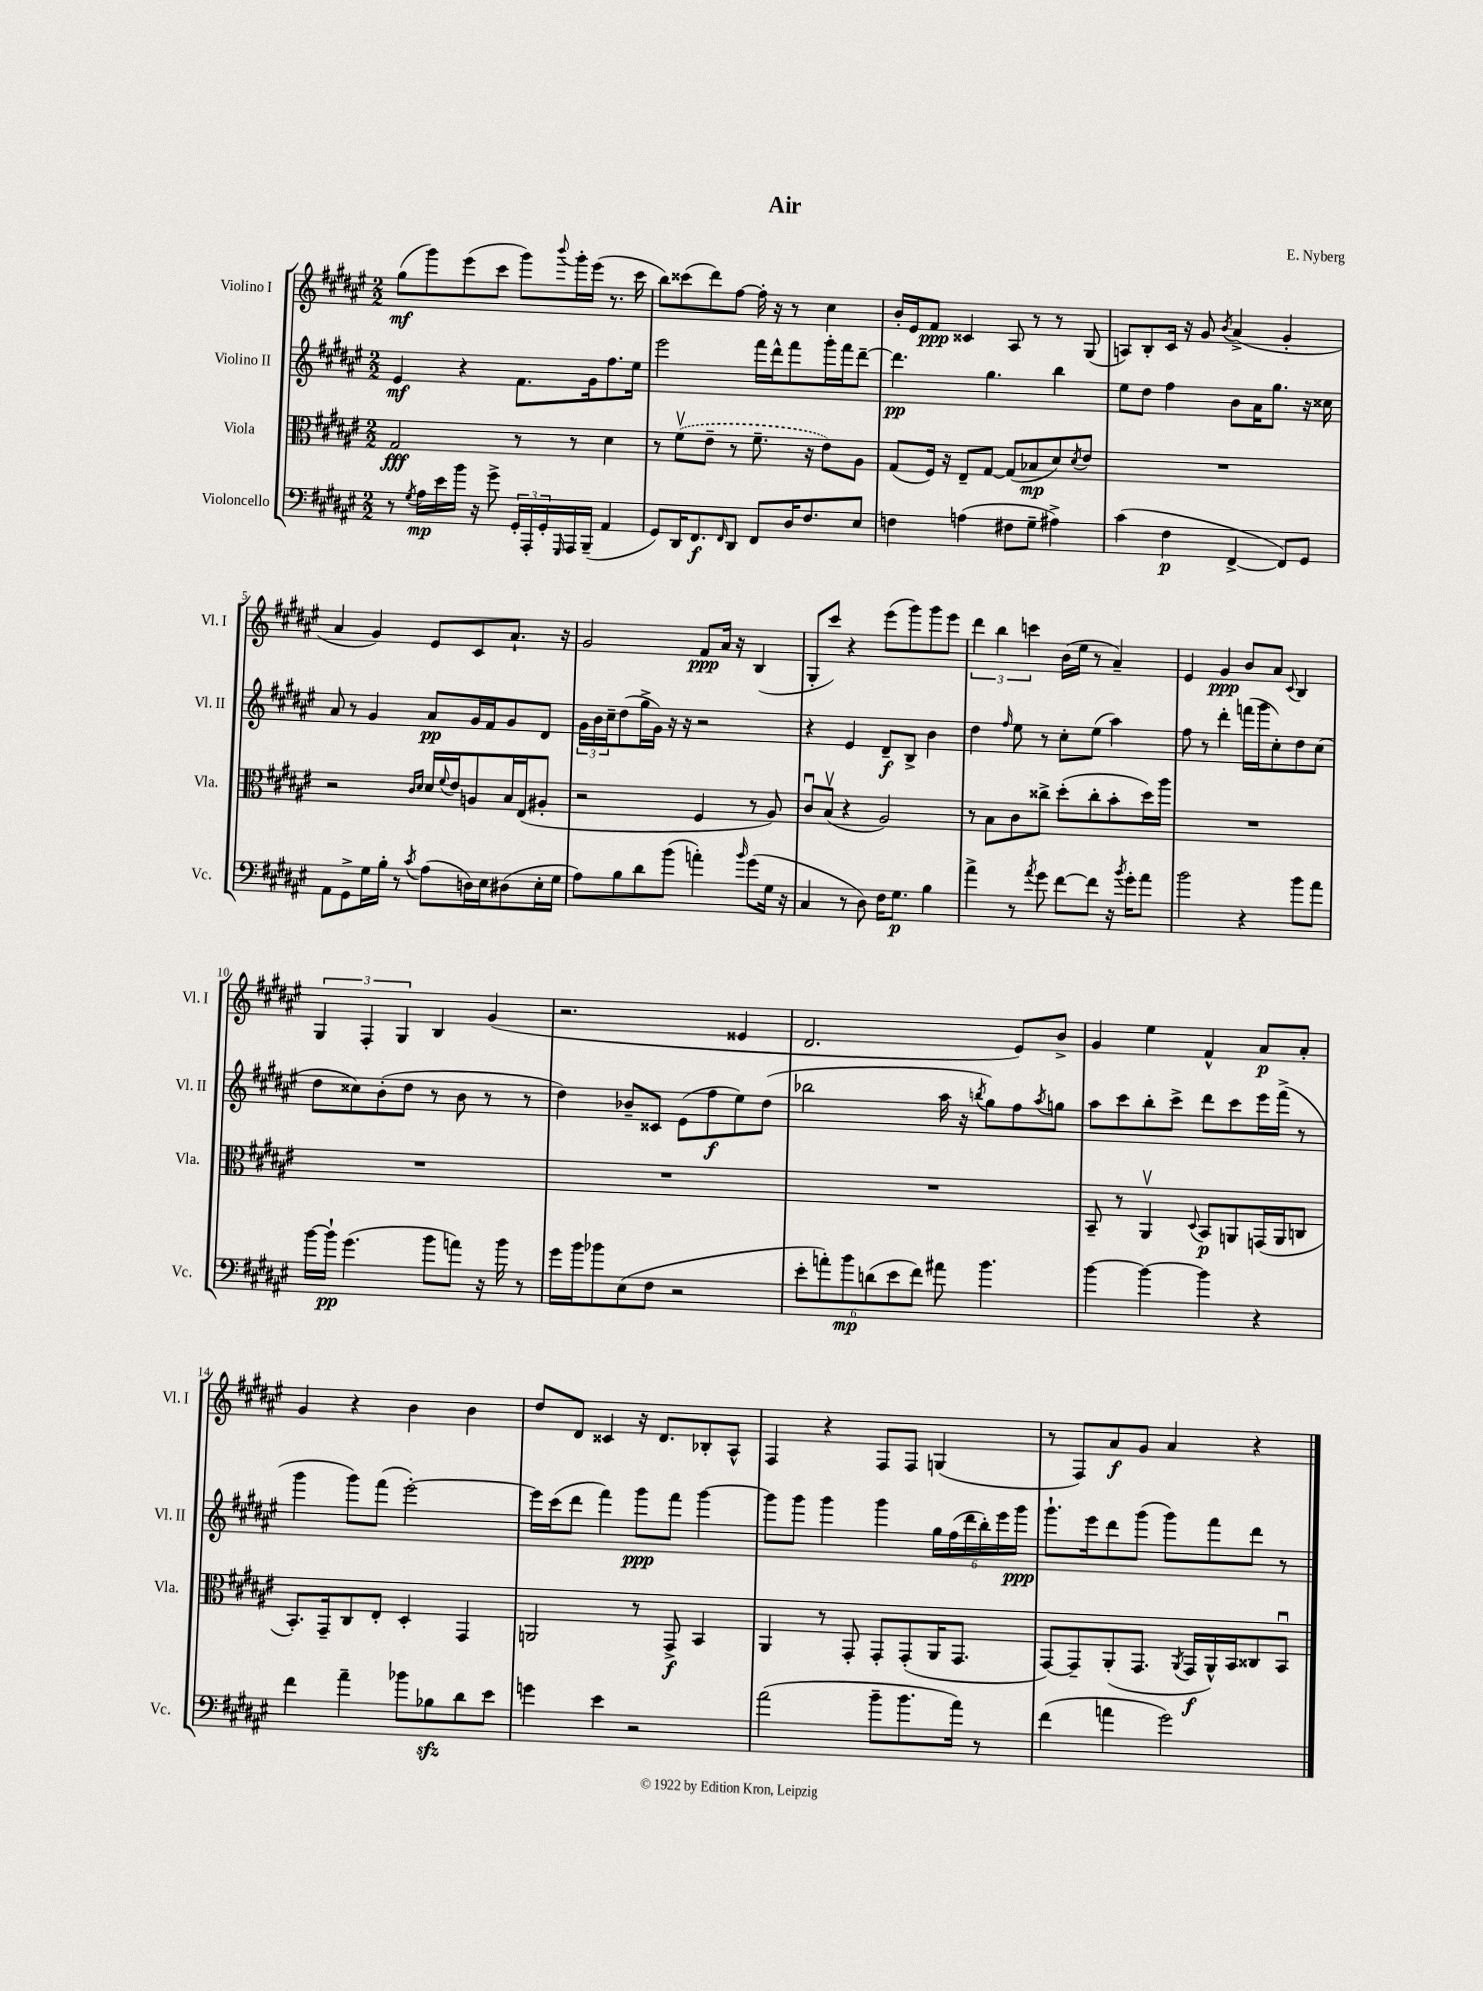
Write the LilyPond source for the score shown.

\header { title = "Air" composer = "E. Nyberg" }
<<
\new StaffGroup <<
\new Staff = "s0" \with { instrumentName = "Violino I" shortInstrumentName = "Vl. I" } {
    \clef treble \key fis \major \numericTimeSignature \time 2/2
    gis''8\mf( gis'''8) eis'''8( cis'''8 gis'''8) \appoggiatura { b'''8 } gis'''16-. eis'''16( r8. cis'''16 |
    b''8) cisis'''8( dis'''8) fis''8~ fis''16-. r16 r8 cis''4 |
    b'16-. eis'16 fis'8\ppp cisis'4 ais8 r8 r8 gis8( |
    a8) b8-. cis'16 r16 gis'8 \acciaccatura { b'8 } ais'4->( gis'4-. |
    ais'4 gis'4) eis'8 cis'8 ais'8.-! r16 |
    gis'2 fis'8\ppp ais'16 r16 b4( |
    gis8-. cis'''8) r4 eis'''8( gis'''8) gis'''8 eis'''8 |
    \tuplet 3/2 { dis'''4 b''4 c'''4 } b'16( eis''16 r8 ais'4--) |
    eis'4 gis'4\ppp b'8 ais'8 \appoggiatura { cis'8 } b4 |
    \tuplet 3/2 { gis4 fis4-. gis4 } b4 gis'4( |
    r2. eisis'4 |
    dis'2. eis'8) b'8-> |
    gis'4 eis''4 fis'4-^ ais'8\p ais'8-. |
    gis'4 r4 b'4 b'4 |
    dis''8 dis'8 cisis'4 r16 dis'8. bes8-. ais8-^ |
    fis4 r4 fis8 fis8 g4( |
    r8 fis8) ais'8\f gis'8 ais'4 r4 \bar "|." |
}
\new Staff = "s1" \with { instrumentName = "Violino II" shortInstrumentName = "Vl. II" } {
    \clef treble \key fis \major \numericTimeSignature \time 2/2
    eis'4\mf r4 fis'8. gis'16 fis''8. eis''16 |
    eis'''2 fis'''16 dis'''16-^ fis'''8 gis'''16-. fis'''16 dis'''8~-- |
    dis'''4.\pp gis''4. b''4 |
    eis''8 dis''8 fis''4 b'8 ais'16 gis''8. r16 cisis''16 |
    ais'8 r8 gis'4 ais'8\pp gis'16 fis'16 gis'8 dis'8 |
    \tuplet 3/2 { gis'16 b'16 cis''16-- } dis''8( gis''16-> gis'16) r16 r16 r2 |
    r4 eis'4 dis'8--\f b8-> b'4 |
    dis''4 \grace { fis''16 } eis''8 r8 cis''8-. eis''8( ais''4) |
    fis''8 r8 dis'''4-. f'''16( gis'''16 cis''8-.) dis''8 cis''8( |
    dis''8 cisis''8) b'8-.( dis''8 r8 b'8 r8 r8 |
    dis''4) bes'8-- cisis'8 eis'8( fis''8\f eis''8) dis''8( |
    bes''2 ais''16 r16 \acciaccatura { b''8 } gis''8) fis''8 \acciaccatura { ais''8 } g''8 |
    ais''8 cis'''8 b''8-. cis'''8-> dis'''8 cis'''8 eis'''16 fis'''16->( r8 |
    gis'''4 gis'''8) fis'''8( eis'''2~-.) |
    eis'''16 cis'''16( dis'''8 fis'''4) gis'''8\ppp fis'''8 gis'''4~ |
    gis'''8 gis'''8 gis'''4 gis'''4 \tuplet 6/4 { gis''16 fis''16( dis'''16 b''16-.) eis'''16 gis'''16\ppp } |
    gis'''8.-! eis'''16 dis'''8 gis'''8( gis'''8) fis'''8 dis'''8 r8 \bar "|." |
}
\new Staff = "s2" \with { instrumentName = "Viola" shortInstrumentName = "Vla." } {
    \clef alto \key fis \major \numericTimeSignature \time 2/2
    gis2\fff r8 r8 dis'4 |
    r8 \once \slurDashed fis'8\upbow( eis'8-- r8 fis'8.-- r16 eis'8) ais8 |
    gis8( fis16) r16 eis8-- gis8~ gis8( bes8\mp dis'8) \acciaccatura { dis'8 } eis'8 |
    R1 |
    r2 \grace { cis'16 dis'16 } dis'16 \appoggiatura { fis'8 } eis'16 a8 b16 eis16( ais8-. |
    r2 fis4 r8 ais8) |
    cis'8\downbow b8\upbow( r4 ais2) |
    r8 b8 cis'8 cisis''8-> dis''8-.( cisis''8-. b'8-. dis''16) ais''16 |
    R1 |
    R1 |
    R1 |
    R1 |
    b,8-- r8 ais,4\upbow \appoggiatura { dis8 } b,8\p a,8 g,16( a,16 c8 |
    b,8.-.) gis,16-- cis8 eis8-. dis4-. gis,4 |
    a,2 r8 gis,8->\f b,4 |
    ais,4 r8 gis,8-. gis,8-. gis,8-.( ais,16 gis,8. |
    gis,8~) gis,8-- ais,8-.( gis,8. \acciaccatura { ais,8 } gis,16\f ais,16-^) b,16 cisis8 b,8\downbow \bar "|." |
}
\new Staff = "s3" \with { instrumentName = "Violoncello" shortInstrumentName = "Vc." } {
    \clef bass \key fis \major \numericTimeSignature \time 2/2
    r8 \acciaccatura { gis8 } ais16\mp eis'16 b'16 r16 gis'8-> \tuplet 3/2 { gis,16-. ais,,16-. gis,16-. } \grace { gis,,16 } ais,,16 b,,16--( ais,4 |
    gis,8) dis,16 fis,8.\f \grace { fis,16 } dis,8 fis,8 dis16 fis8. eis8 |
    f4 a4( fis8 gis8-- ais4->) |
    cis'4( fis4\p fis,4~-> fis,8) gis,8 |
    ais,8 gis,8-> gis16 b16-. r8 \acciaccatura { cis'8 } ais8( d16) eis16 dis8( eis16-. gis16 |
    ais8) b8 dis'8 b'8( a'4-.) \grace { b'16 } gis'8( gis16 r16 |
    cis4 r8 dis8) fis16 gis8.\p b4 |
    ais'4-> r8 \acciaccatura { ais'8 } gis'8 fis'8~ fis'8 r16 \acciaccatura { b'8 } gis'16-. ais'8 |
    b'2 r4 b'8 ais'8 |
    b'16~ b'16-!\pp gis'4.( b'8 a'8) r16 b'16 r8 |
    gis'16 b'16 bes'8 eis8( fis8 r2 |
    \tuplet 6/4 { eis'8-. a'8-.) b'8\mp d'8( eis'8 fis'8) } ais'8 b'4. |
    b'4~ b'4~ b'4 r4 |
    fis'4 ais'4-- bes'8 bes8\sfz dis'8 eis'8 |
    g'4 eis'4 r2 |
    ais'2( b'8-- b'8. ais'16) r8 |
    fis'4( a'4 gis'2) \bar "|." |
}
>>
>>
